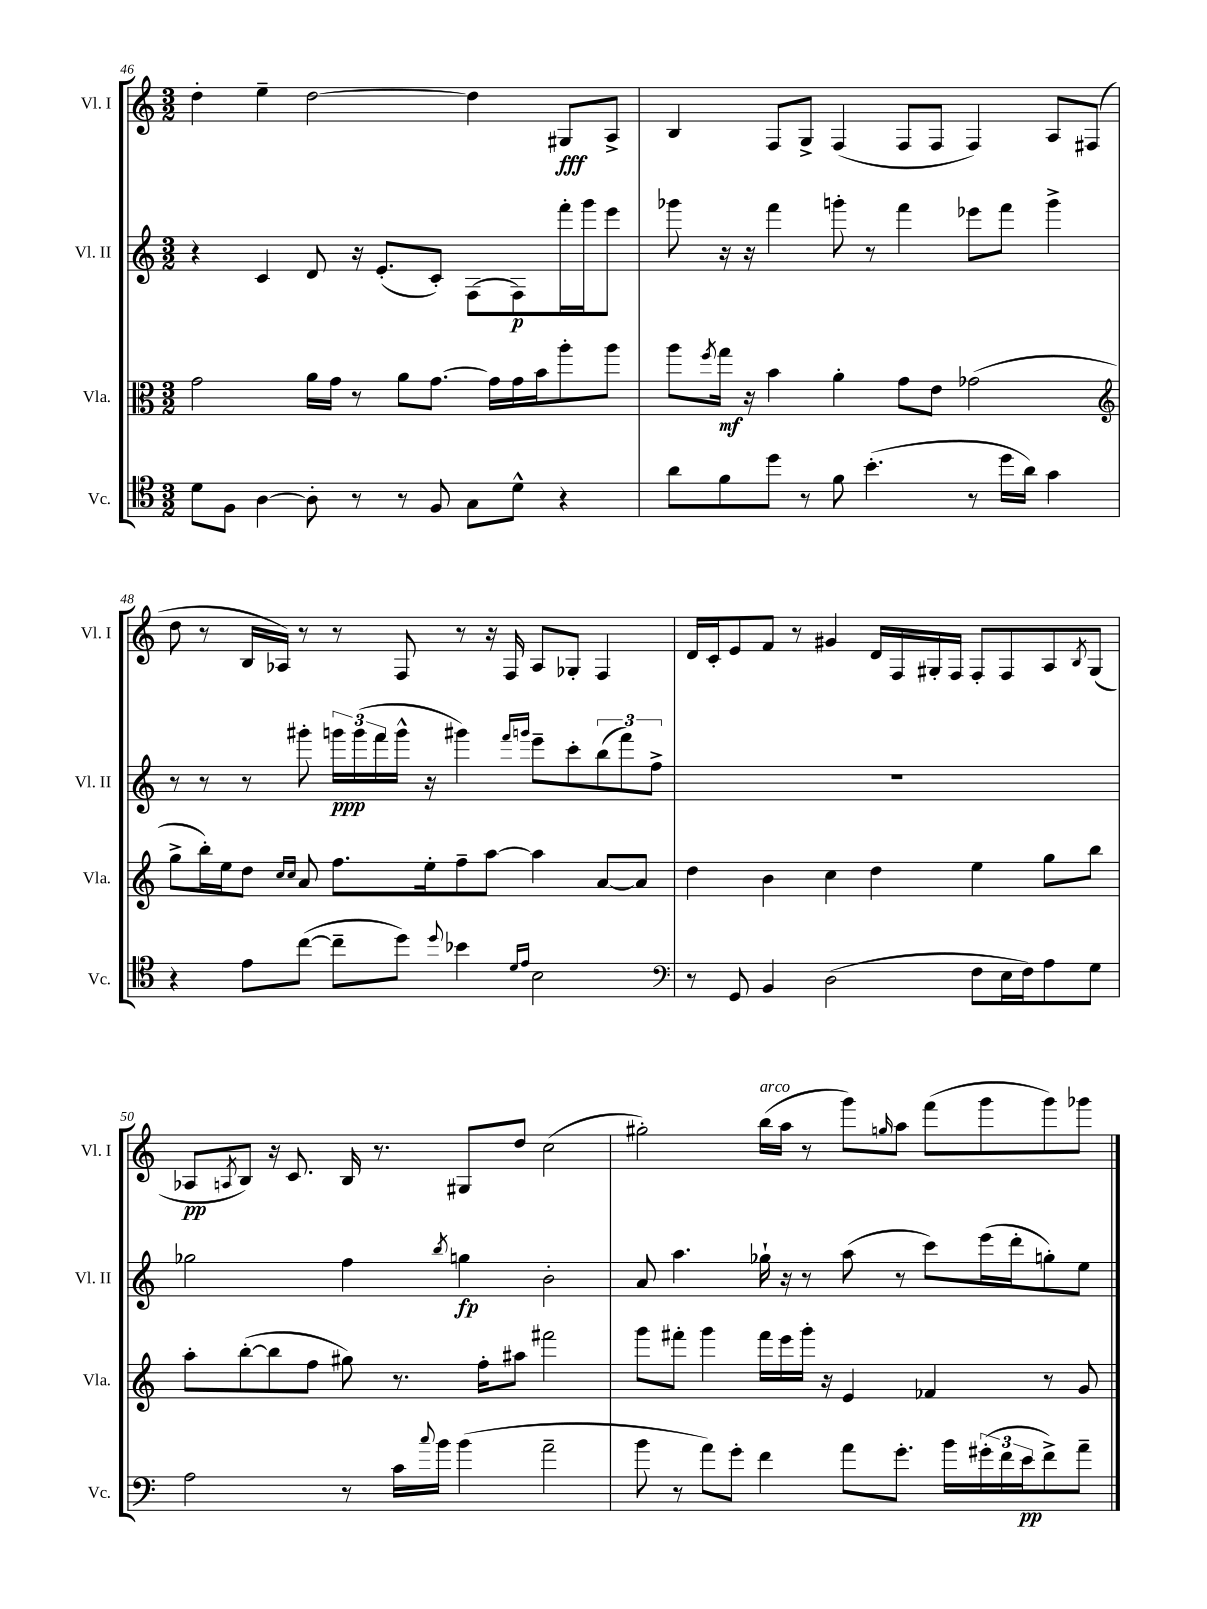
<<
\new StaffGroup <<
\new Staff = "s0" \with { instrumentName = "Vl. I" shortInstrumentName = "Vl. I" } {
    \clef treble \key c \major \numericTimeSignature \time 3/2
    d''4-. e''4-- d''2~ d''4 gis8\fff a8-> |
    b4 f8 g8-> f4( f8 f8 f4) a8 fis8( |
    d''8 r8 b16 aes16) r8 r8 f8 r8 r16 f16 aes8 ges8-. f4 |
    d'16 c'16-. e'8 f'8 r8 gis'4 d'16 f16 gis16-. f16 f8-. f8 a8 \acciaccatura { b8 } gis8( |
    aes8\pp \acciaccatura { a8 } b8) r16 c'8. b16 r8. gis8 d''8 c''2( |
    gis''2-.) b''16^\markup { \italic "arco" }( a''16 r8 g'''8) \grace { g''16 } a''8 f'''8( g'''8 g'''8) ges'''8 \bar "|." |
}
\new Staff = "s1" \with { instrumentName = "Vl. II" shortInstrumentName = "Vl. II" } {
    \clef treble \key c \major \numericTimeSignature \time 3/2
    r4 c'4 d'8 r16 e'8.-.( c'8-.) f8( f8\p) f'''16-. g'''16 e'''8 |
    ges'''8 r16 r16 f'''4 g'''8-. r8 f'''4 ees'''8 f'''8 g'''4-> |
    r8 r8 r8 gis'''8-. \tuplet 3/2 { g'''16\ppp g'''16( f'''16 } g'''16-^ r16 gis'''4) \grace { f'''16 g'''16 } e'''8-- c'''8-. \tuplet 3/2 { b''8( f'''8) f''8-> } |
    R1. |
    ges''2 f''4 \acciaccatura { b''8 } g''4\fp b'2-. |
    a'8 a''4. ges''16-! r16 r8 a''8( r8 c'''8) e'''16( d'''16-. g''8-.) e''8 \bar "|." |
}
\new Staff = "s2" \with { instrumentName = "Vla." shortInstrumentName = "Vla." } {
    \clef alto \key c \major \numericTimeSignature \time 3/2
    g'2 a'16 g'16 r8 a'8 g'8.~ g'16 g'16 b'16 a''8-. a''8 |
    a''8 \acciaccatura { f''8 } g''16\mf r16 b'4 a'4-. g'8 e'8 ges'2( |
    \clef treble g''8-> b''16-.) e''16 d''8 \grace { c''16 c''16 } a'8 f''8. e''16-. f''8-- a''8~ a''4 a'8~ a'8 |
    d''4 b'4 c''4 d''4 e''4 g''8 b''8 |
    a''8-. b''8~-.( b''8 f''8 gis''8) r8. f''16-. ais''8 fis'''2 |
    g'''8 fis'''8-. g'''4 fis'''16 e'''16 g'''16-. r16 e'4 fes'4 r8 g'8 \bar "|." |
}
\new Staff = "s3" \with { instrumentName = "Vc." shortInstrumentName = "Vc." } {
    \clef tenor \key c \major \numericTimeSignature \time 3/2
    d'8 f8 a4~ a8-. r8 r8 f8 g8 d'8-^ r4 |
    a'8 f'8 d''8 r8 f'8 b'4.-.( r8 d''16 a'16) g'4 |
    r4 e'8 c''8~( c''8-- d''8) \appoggiatura { d''8 } bes'4 \grace { d'16 e'16 } b2 |
    \clef bass r8 g,8 b,4 d2( f8 e16 f16) a8 g8 |
    a2 r8 c'16 \appoggiatura { c''8 } b'16 b'4( a'2-- |
    b'8 r8 a'8) g'8-. f'4 a'8 g'8.-. b'16 \tuplet 3/2 { gis'16-.( f'16 e'16\pp } f'8->) a'8-- \bar "|." |
}
>>
>>
\layout { \context { \Score currentBarNumber = #46 } }
